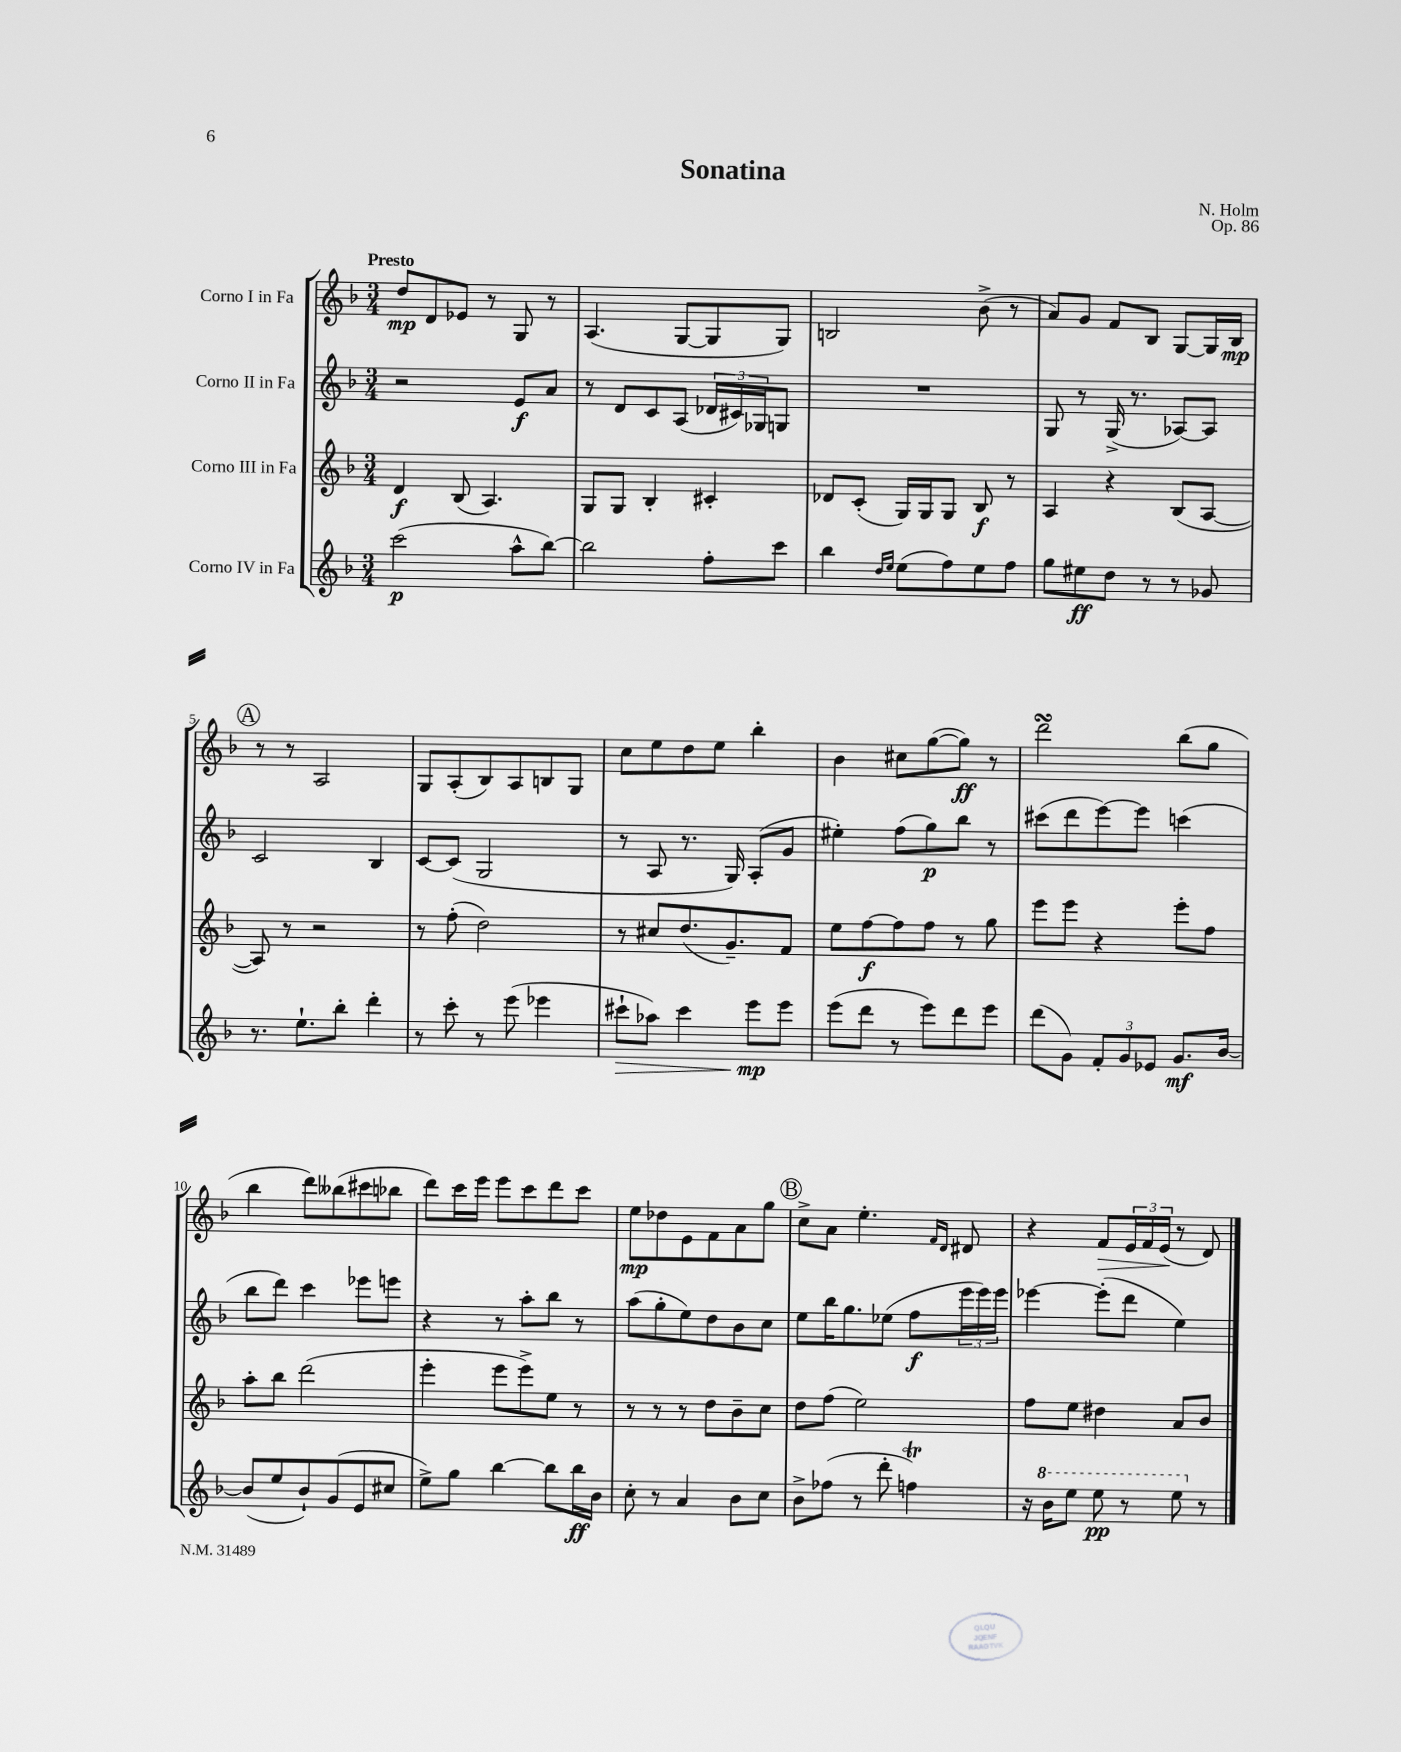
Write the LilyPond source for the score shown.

\header { title = "Sonatina" composer = "N. Holm" opus = "Op. 86" }
<<
\new StaffGroup <<
\new Staff = "s0" \with { instrumentName = "Corno I in Fa" } {
    \clef treble \key f \major \numericTimeSignature \time 3/4 \tempo "Presto"
    d''8\mp d'8 ees'8 r8 g8 r8 |
    a4.( g8~ g8 g8) |
    b2 bes'8->( r8 |
    a'8) g'8 f'8 bes8 g8~ g16 bes16\mp |
    \mark \markup { \circle "A" } r8 r8 a2 |
    g8 a8-.( bes8) a8 b8 g8 |
    c''8 e''8 d''8 e''8 bes''4-. |
    bes'4 cis''8 g''8~( g''8\ff) r8 |
    d'''2\turn bes''8( g''8 |
    bes''4 d'''8) beses''8( cis'''8 bes''8 |
    d'''8) c'''16 e'''16 e'''8 c'''8 d'''8 c'''8 |
    e''8\mp des''8 e'8 f'8 a'8 g''8 |
    \mark \markup { \circle "B" } c''8-> a'8 e''4.-. \grace { f'16 d'16 } dis'8 |
    r4 f'8\> \tuplet 3/2 { e'16 f'16 e'16\!( } r8 d'8) \bar "|." |
}
\new Staff = "s1" \with { instrumentName = "Corno II in Fa" } {
    \clef treble \key f \major \numericTimeSignature \time 3/4
    r2 e'8\f a'8 |
    r8 d'8 c'8 a8( \tuplet 3/2 { des'16 cis'16) ges16 } g8 |
    R2. |
    g8 r8 g16->( r8. aes8~) aes8 |
    \mark \markup { \circle "A" } c'2 bes4 |
    c'8~ c'8( g2 |
    r8 a8 r8. g16) a8-.( g'8 |
    eis''4-.) f''8( g''8\p) bes''8 r8 |
    cis'''8( d'''8 e'''8~) e'''8 c'''4( |
    bes''8 d'''8) c'''4 ees'''8 e'''8 |
    r4 r8 a''8-. bes''8 r8 |
    a''8( g''8-. e''8) d''8 bes'8 c''8 |
    \mark \markup { \circle "B" } e''8 bes''16 g''8. ees''8( f''8\f \tuplet 3/2 { e'''16 e'''16) e'''16 } |
    ees'''4~ ees'''8-.( d'''8 e''4) \bar "|." |
}
\new Staff = "s2" \with { instrumentName = "Corno III in Fa" } {
    \clef treble \key f \major \numericTimeSignature \time 3/4
    d'4\f bes8( a4.) |
    g8 g8 bes4-. cis'4-. |
    des'8 c'8-.( g16) g16 g8 bes8\f r8 |
    a4 r4 bes8( a8~ |
    \mark \markup { \circle "A" } a8) r8 r2 |
    r8 f''8-.( d''2) |
    r8 cis''8 d''8.( g'8.--) f'8 |
    e''8 f''8~\f f''8 f''8 r8 g''8 |
    e'''8 e'''8 r4 e'''8-. f''8 |
    a''8-. bes''8 d'''2( |
    e'''4-. e'''8 e'''8->) e''8 r8 |
    r8 r8 r8 d''8 bes'8-- c''8 |
    \mark \markup { \circle "B" } d''8 f''8( e''2) |
    f''8 e''8 dis''4 a'8 bes'8 \bar "|." |
}
\new Staff = "s3" \with { instrumentName = "Corno IV in Fa" } {
    \clef treble \key f \major \numericTimeSignature \time 3/4
    c'''2\p( a''8-^ bes''8~) |
    bes''2 f''8-. c'''8 |
    bes''4 \grace { d''16 e''16 } e''8( f''8) e''8 f''8 |
    g''8 eis''8\ff d''8 r8 r8 ges'8 |
    \mark \markup { \circle "A" } r8. e''8.-! bes''8-. d'''4-. |
    r8 c'''8-. r8 e'''8( ees'''4 |
    cis'''8-!\> aes''8) cis'''4 e'''8\mp\! e'''8 |
    e'''8( d'''8 r8 e'''8) d'''8 e'''8 |
    d'''8( g'8) \tuplet 3/2 { f'8-. g'8 ees'8 } g'8.\mf bes'16~ |
    bes'8( e''8 bes'8-!) g'8( e'8 cis''8 |
    e''8->) g''8 bes''4~ bes''8 bes''16\ff bes'16 |
    c''8-. r8 a'4 bes'8 c''8 |
    \mark \markup { \circle "B" } bes'8-> fes''8( r8 d'''8-. f''4\trill) |
    r16 \ottava #1 bes''16 e'''8 e'''8\pp r8 e'''8 \ottava #0 r8 \bar "|." |
}
>>
>>
